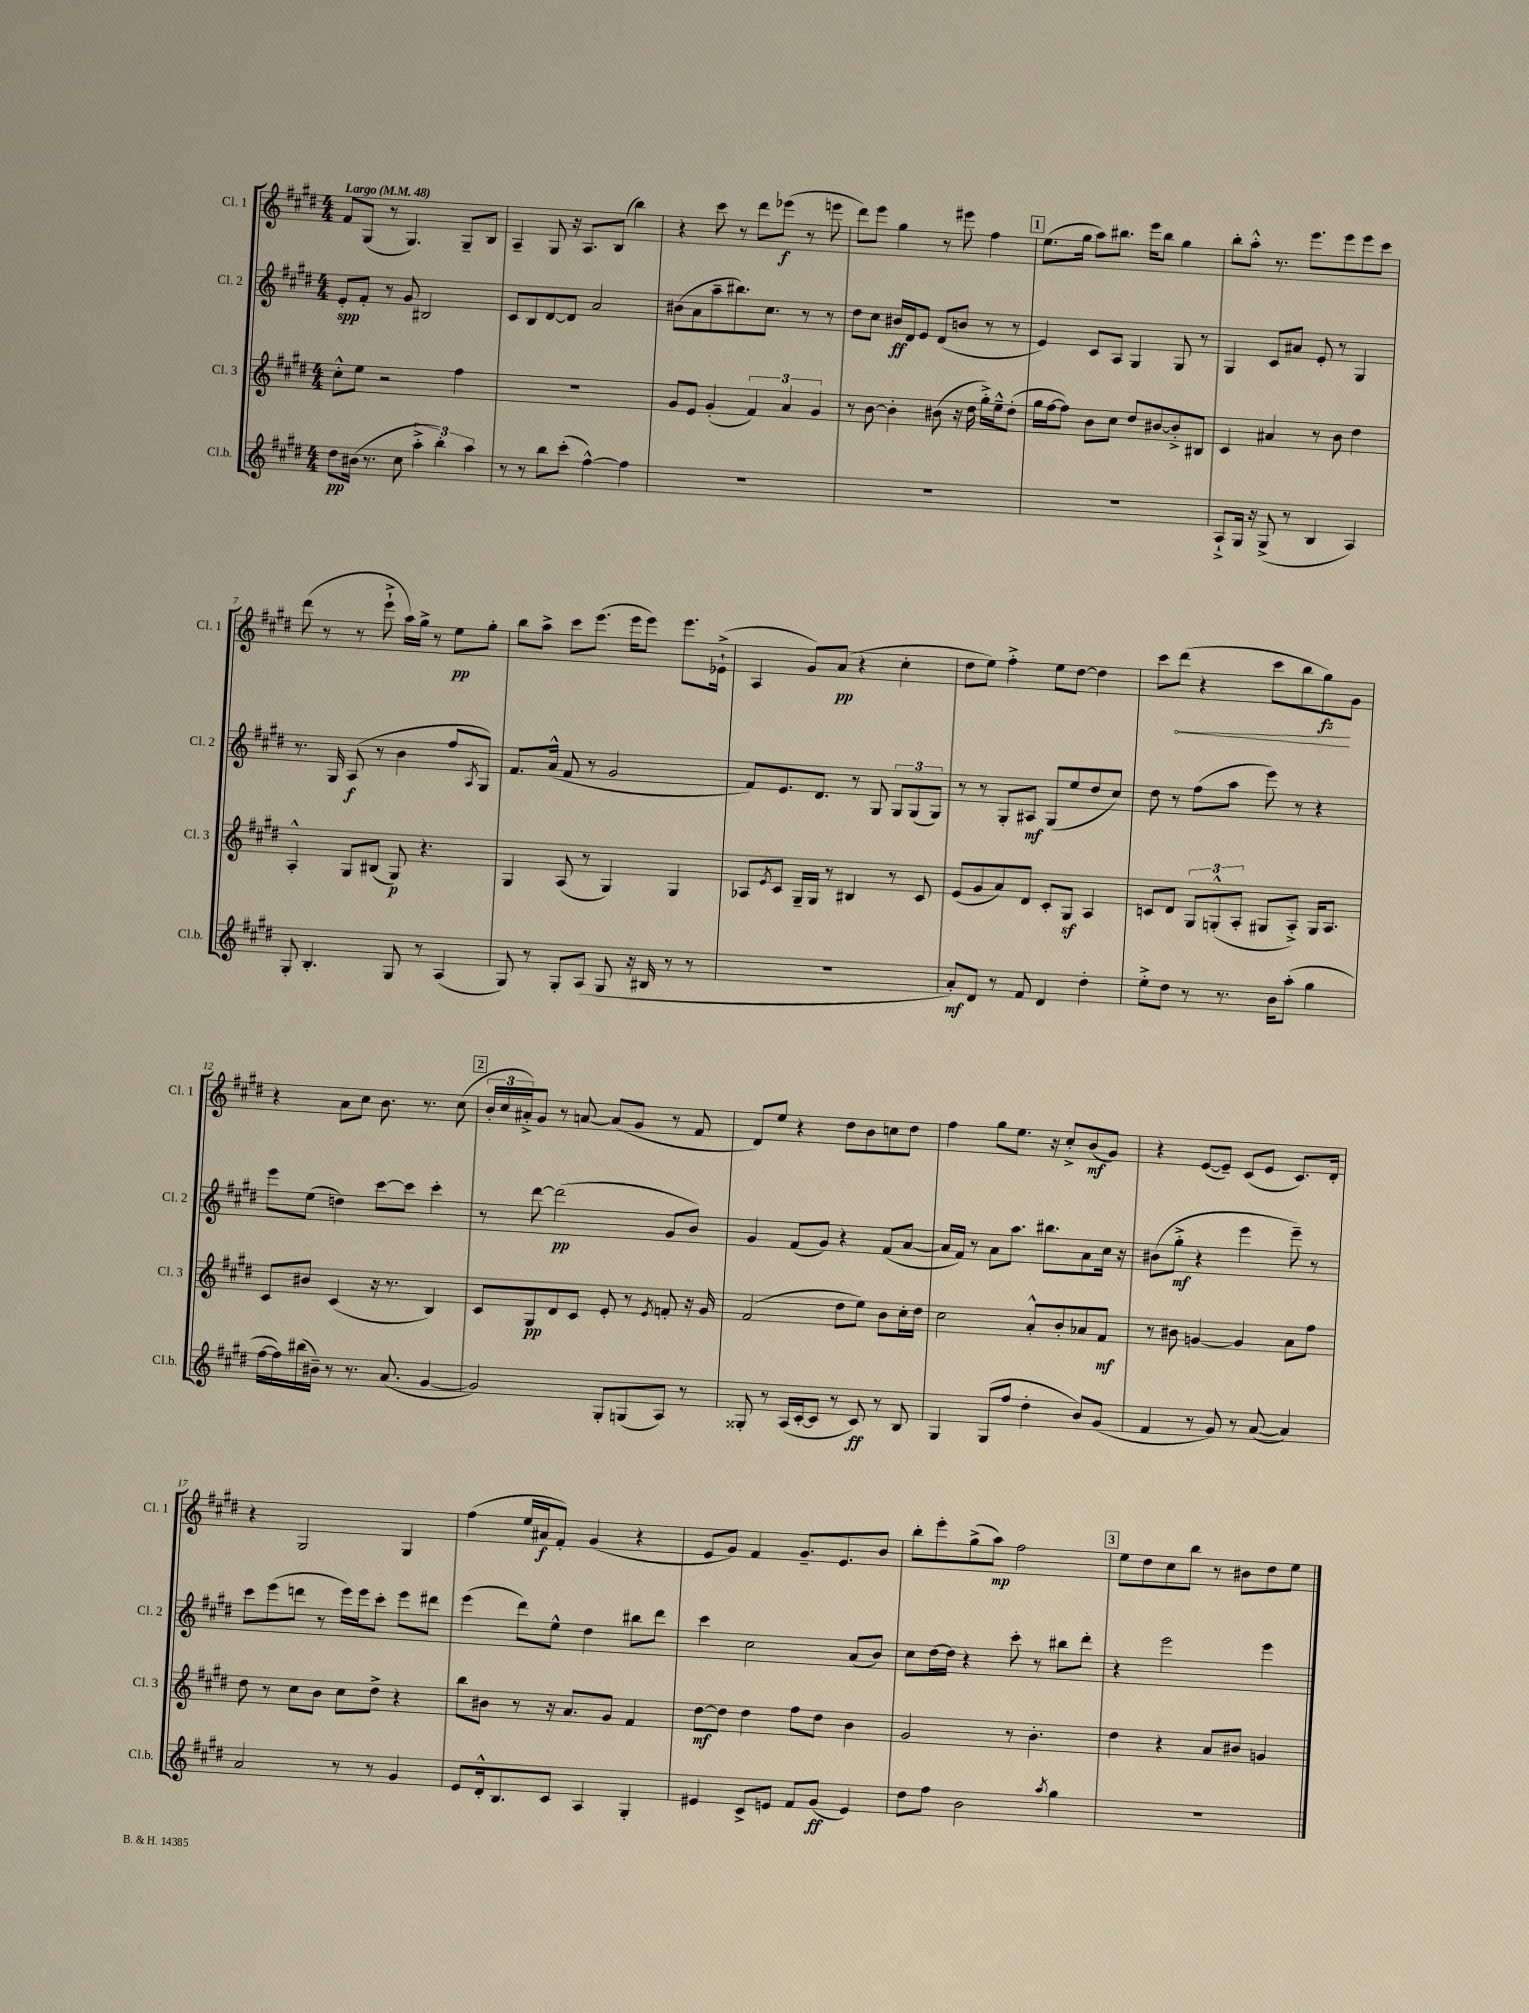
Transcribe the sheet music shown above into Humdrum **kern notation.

**kern	**kern	**kern	**kern
*staff4	*staff3	*staff2	*staff1
*clefG2	*clefG2	*clefG2	*clefG2
*k[f#c#g#d#]	*k[f#c#g#d#]	*k[f#c#g#d#]	*k[f#c#g#d#]
*M4/4	*M4/4	*M4/4	*M4/4
*MM48	*MM48	*MM48	*MM48
8dd#\L	8cc#'^^\L	8e'/L	8f#/L
(16b#\Jk	8ee\J	8f#'/J	(8G#/J
8.r	.	.	.
.	2r	8r	8r
8cc#\	.	8g#/	4.G#/)
6aa'^\	.	2B#/	.
6bb'\)	.	.	.
.	4ff#\	.	8G#~/L
6aa\	.	.	.
.	.	.	8B/J
=	=	=	=
8r	1r	8c#/L	4A~/
8r	.	8B/	.
8bb\L	.	[8d#/	8G#/
(8ccc#'\J	.	8d#/]J	16r
.	.	.	8.A/L
[4ff#^^\)	.	2a/	.
.	.	.	(8B/J
4ff#\]	.	.	4bb\)
=	=	=	=
1r	8g#/L	(8b#\L	4r
.	8e/J	8a\	.
.	(4g#'/	8aa~\	8ccc#\
.	.	8.bb#\)	8r
.	6f#/)	.	8ddd#\L
.	.	8.cc#\J	.
.	.	.	(8eee-\J
.	6a/	.	.
.	.	8r	8r
.	6g#/	.	.
.	.	8r	8eee\
=	=	=	=
1r	8r	8dd#\L	8ddd#\L)
.	[8b\	8cc#\J	8eee\J
.	4b'\]	16b#/LL	4gg#\
.	.	16d#/J	.
.	.	8e/J	.
.	(8b#\	(8d#/L	8r
.	16r	8b/J	8eee#\
.	16dd#\	.	.
.	16gg#'^\LL)	8r	4ff#\
.	16ee~^^\J	.	.
.	(8dd#'\J	8r	.
=	=	=	=
1r	16gg#\LL	4e/)	(8.ee\L
.	[16ff#\J	.	.
.	8ff#\]J)	.	.
.	.	.	16gg#\Jk
.	8b\L	8c#/L	8aa\L)
.	8cc#\J	8A/J	8.bb#\J
.	8dd#/L	4G#/	.
.	.	.	16eee\LK
.	[8b#/	.	8bb#\J
.	8b#'^/]	8G#/	4gg#\
.	8B#/J	8r	.
=	=	=	=
8A`^/L	4c#/	4G#/	8bb'\L
16G#/Jk	.	.	8aa'^^\J
16r	.	.	.
(8G#^/	4a#/	8c#/L	8.r
8r	.	8a#/J	.
.	.	.	8.eee\L
4B/	8r	8e'/	.
.	8b\	8r	8eee\
4A/)	4dd#\	4G#/	8eee\
.	.	.	8ccc#\J
=	=	=	=
8G#'/	4A'^^/	8.r	(8ddd#\
4.B'/	.	.	8r
.	.	16G#/	.
.	8G#/L	(8A/	8r
.	(8B#/J	8r	8eee`^\
8G#/	8G#/)	4b\	16aa\LL)
.	.	.	16gg#^\JJ
8r	4.r	.	8r
(4A/	.	8ff#/L	8ee\L
.	.	8qA/	.
.	.	8G#/J)	8gg#'\J
=	=	=	=
8G#/)	4G#/	8.f#/L	8bb\L
8r	.	.	8aa^\J
.	.	(16a^^/Jk	.
8G#'/L	(8A/	8f#/	8ccc#\L
(8A/J	8r	8r	(8.eee\J
8G#/	4G#/)	2g#/	.
.	.	.	16eee\LK
16r	.	.	8eee\J)
16B#/	.	.	.
8r	4G#/	.	8.eee\L
8r	.	.	.
.	.	.	(16e-`^\Jk
=	=	=	=
1r	8A-/L	8f#/L)	4A/
.	8qe/	.	.
.	8c#/J	8.e/	.
.	16G#~/LL	.	8g#/L)
.	16G#/JJ	8.d#/J	.
.	8r	.	(8a/J
.	4B#/	8r	4r
.	.	8G#/	.
.	8r	12G#/L	4cc#'\
.	.	(12G#/	.
.	8c#/	.	.
.	.	12G#/J)	.
=	=	=	=
8a'/L)	(8e/L	8r	8dd#\L
8d#/J	8g#/	8r	8ee\J)
8r	8a/)	8G#'/L	4ff#'^\
8f#/	8d#/J	8A#/J	.
4d#/	8c#'/L	(8G#/L	8ee\L
.	8G#/J	8ee/	[8dd#\J
4dd#'\	4A/	8dd#/	4dd#\]
.	.	8cc#/J)	.
=	=	=	=
8ee'^\L	8c/L	8dd#\	8ccc#\L
8dd#\J	8d#/J	8r	(8ddd#\J
8r	12G#/L	(8ff#\L	4r
.	(12G'^^/	.	.
8.r	.	8aa\J	.
.	12A'/J	.	.
.	8G#/L	8eee\)	8ccc#\L
16b\LK	.	.	.
(8aa'\J	8A'^/J)	8r	8bb\
4gg#\	16G#/LK	4r	8gg#\)
.	8.A/J	.	.
.	.	.	8g#\J
=	=	=	=
[16ff#\LL	8c#/L	8eee\L	4r
16ff#\])	.	.	.
(16bb#\	8b#/J	(8ee\J	.
16b#~\JJ)	.	.	.
8r	(4c#/	4dd\)	8a\L
8.r	.	.	8cc#\J
.	16r	[8ccc#\L	8.b\
(8.a/	8.r	.	.
.	.	8ccc#\]J	.
.	.	.	8.r
[4g#/	4B/)	4ccc#'\	.
.	.	.	(8cc#\
=	=	=	=
2g#/])	8c#/L	8r	24b'/LL
.	.	.	24cc#/
.	.	.	24a#'^/J)
.	8G#/	[8ddd#\	8g#/J
.	8d#/	(2ddd#\]	8r
.	8c#/J	.	[8a/
8G#'/L	8e'/	.	(8a/]L
(8G/	8r	.	8g#/J
.	8qe/	.	.
8A/J)	8f'/	8g#/L	8r
8r	16r	8b/J)	8f#/
.	16g#/	.	.
=	=	=	=
8G##'/	(2f#/	4g#/	8d#/L)
8r	.	.	8ee/J
(16A/LL	.	(8f#/L	4r
[16c#'/J	.	.	.
8c#/]J	.	8g#/J)	.
8r	8dd#\L	4r	8dd#\L
8c#/)	8ee\J)	.	8b\
8r	8b\L	(8f#/L	8cc\
8B/	16cc#'\L	[8a/J	8dd#\J
.	16dd#\JJ	.	.
=	=	=	=
4G#/	2cc#\	16a/]LL	4ff#\
.	.	16f#/JJ)	.
.	.	8r	.
(8G#/L	.	8a\L	8gg#\L
8ff#/J	.	8.aa\J	8.ee\J
4dd#'\	8a'^^/L	.	.
.	.	8.bb#\L	16r
.	8b'/	.	8cc#'^/L
8b/L)	8a-/	8a\	(8b/
(8g#/J	8f#/J	16cc#\Jk	8g#/J)
.	.	16r	.
=	=	=	=
4f#/	8r	(8b#\L	4r
.	8b#\	8gg#'^\J	.
8r	[4g/	4r	([8e/L
8g#/)	.	.	8e~/]J)
8r	4g/]	4eee\	(8c#/L
([8a/	.	.	8e/J
4a/])	8a\L	8eee~\)	8.c#/L)
.	8ff#\J	8r	.
.	.	.	16d#'/Jk
=	=	=	=
2a/	8dd#\	8ccc#\L	4r
.	8r	(8eee\	.
.	8cc#\L	8ddd\J	2G#/
.	8b\J	8r	.
8r	8cc#\L	16eee\LL)	.
.	.	16eee\J	.
8r	8dd#^\J	8ccc#'\J	.
4g#/	4r	8eee\L	4G#/
.	.	8ddd#\J	.
=	=	=	=
8e/L	8bb\L	(4eee\	(4ff#\
16d#'^^/k	8b#\J	.	.
8.B/	.	.	.
.	8r	8ddd#\L)	16ee/LL
.	.	.	16a#/J
8c#/J	16r	8ee^^\J	8f#'/J)
.	8.a/L	.	.
4A/	.	4dd#\	(4g#/
.	8g#/J	.	.
4G#'/	4f#/	8bb#\L	4r
.	.	8ddd#\J	.
=	=	=	=
4e#/	[8dd#\L	4ccc#\	8e/L
.	8dd#\]J	.	8g#/J)
8c#^/L	4dd#\	2cc#\	4f#/
8e/J	.	.	.
8f#/L	8ff#\L	.	8.g#~/L
(8g#/J	8dd#\J	.	.
.	.	.	8.e/
4e/)	4b\	(8a/L	.
.	.	8b/J)	8b/J
=	=	=	=
8dd#\L	2g#/	8cc#\L	8bb'\L
8ff#\J	.	[16dd#\L	8eee'\
.	.	16dd#\]JJ	.
2b\	.	4r	(8gg#^\
.	.	.	8aa\J)
.	8r	8ccc#'\	2ff#\
.	4.b'\	8r	.
8qaa/	.	.	.
4gg#\	.	8bb#\L	.
.	.	8ddd#'\J	.
=	=	=	=
1r	4dd#\	4r	8ee\L
.	.	.	8dd#\
.	4r	2eee\	8cc#\
.	.	.	8bb\J
.	8a/L	.	8r
.	8b#/J	.	8b#\L
.	4g/	4eee\	8dd#\
.	.	.	8ee\J
==	==	==	==
*-	*-	*-	*-
